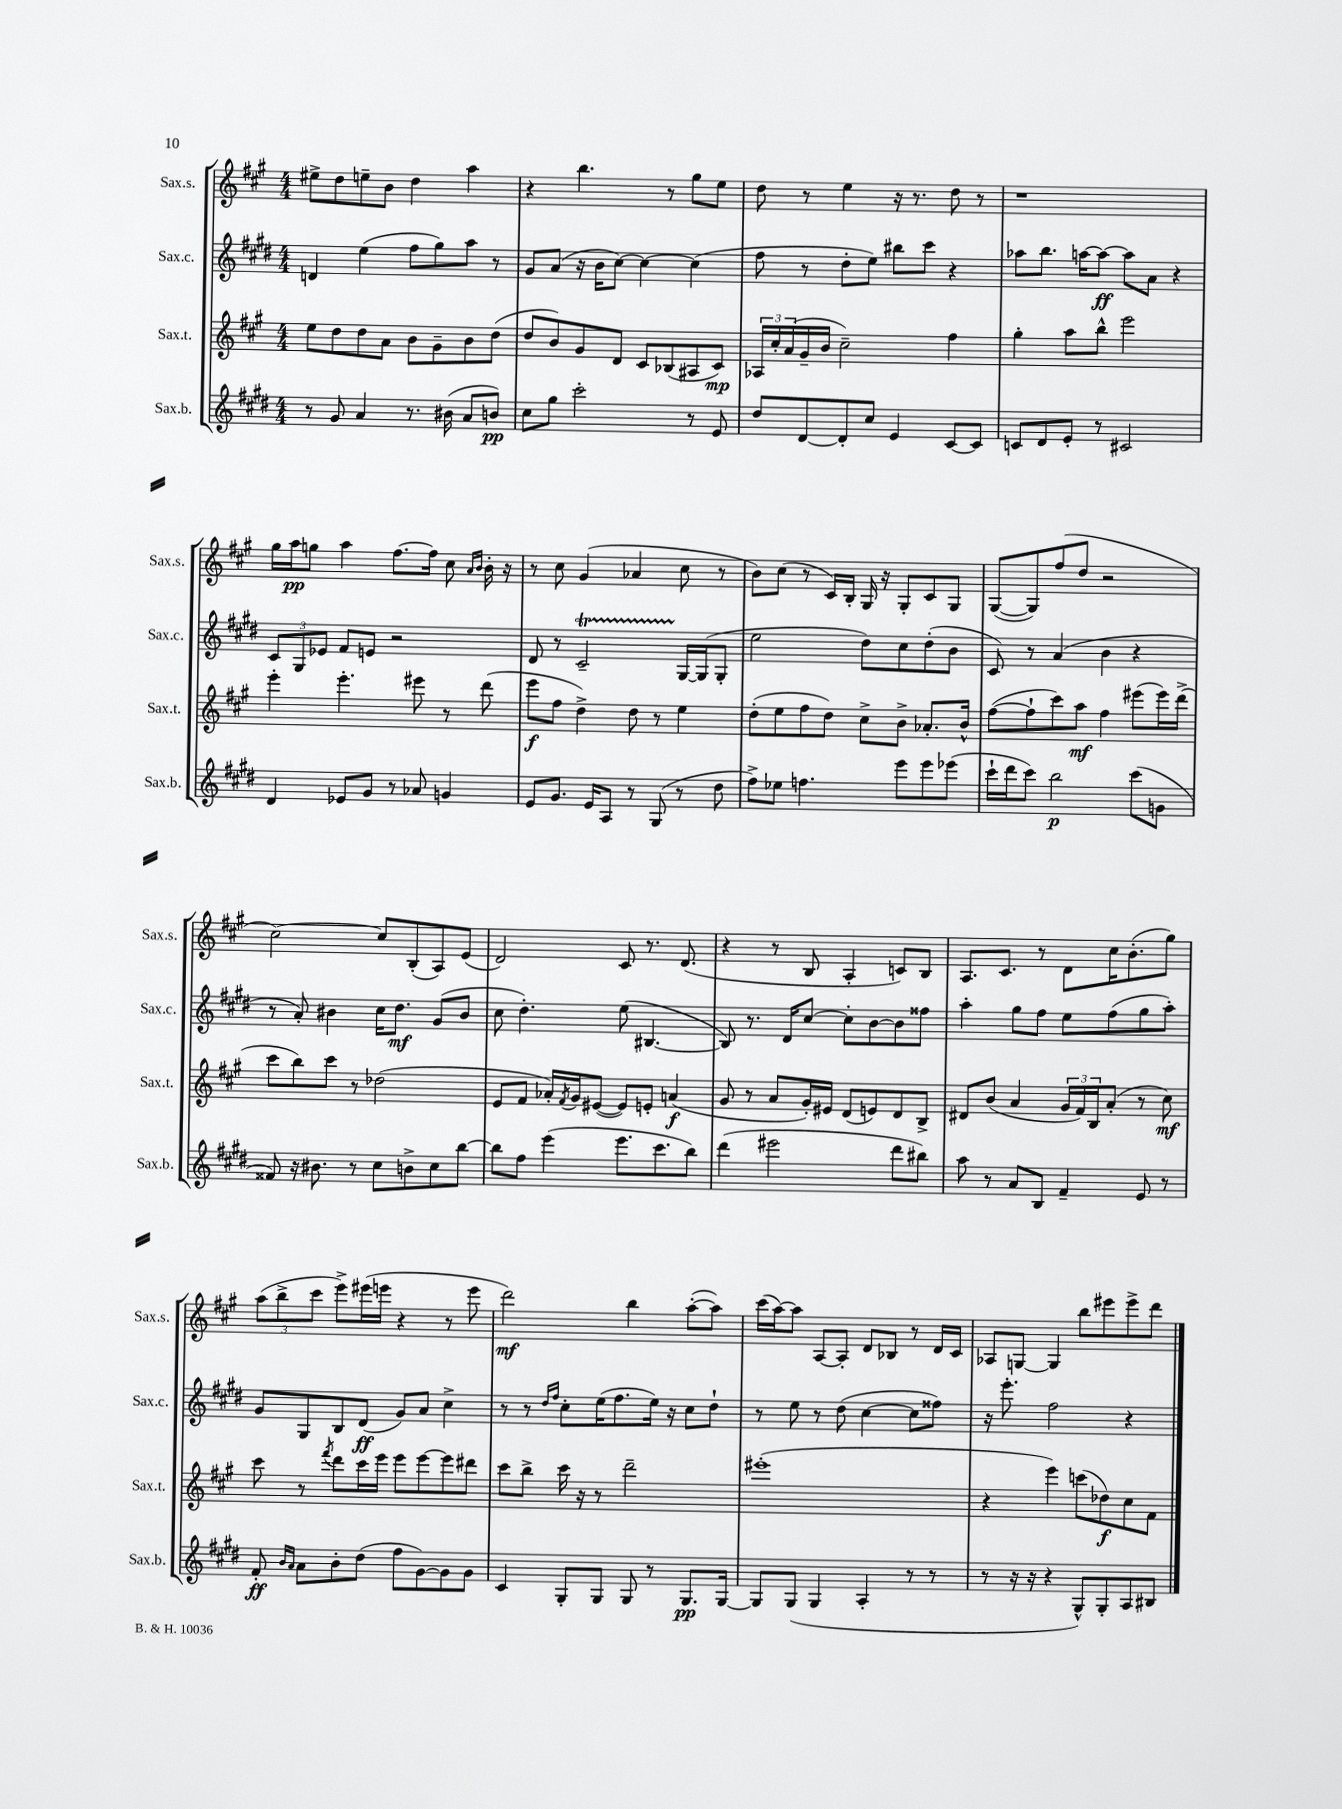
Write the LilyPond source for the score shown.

<<
\new StaffGroup <<
\new Staff = "s0" \with { instrumentName = "Sax.s." shortInstrumentName = "Sax.s." } {
    \clef treble \key a \major \numericTimeSignature \time 4/4
    eis''8-> d''8 e''8-- b'8 d''4 a''4 |
    r4 b''4. r8 gis''8 e''8 |
    d''8 r8 e''4 r16 r8. d''8 r8 |
    r1 |
    gis''16 a''16\pp g''8 a''4 fis''8.~ fis''16 cis''8 \grace { a'16 b'16 } b'16-. r16 |
    r8 cis''8 gis'4( aes'4 cis''8 r8 |
    b'8) cis''8( r8 cis'16) b16-. gis16 r16 gis8-. cis'8 gis8 |
    gis8~( gis8) fis''8( d''8 r2 |
    cis''2~) cis''8 b8-.( a8) e'8( |
    d'2) cis'8 r8. d'8.( |
    r4 r8 b8 a4-. c'8) b8 |
    a8. cis'8. r8 d'8 cis''16 b'8.-.( gis''8) |
    \tuplet 3/2 { a''8( b''8-> cis'''8 } e'''8->) eis'''16( e'''16 r4 r8 e'''8 |
    d'''2\mf) b''4 a''8~-.( a''8) |
    cis'''16( a''16~) a''8 a8~ a8-. d'8 bes8 r8 d'16 cis'16 |
    aes8 g8~ g4 b''8 eis'''8 eis'''8-> d'''8 \bar "|." |
}
\new Staff = "s1" \with { instrumentName = "Sax.c." shortInstrumentName = "Sax.c." } {
    \clef treble \key e \major \numericTimeSignature \time 4/4
    d'4 e''4( fis''8 gis''8) a''8 r8 |
    gis'8 a'8( r16 b'16 cis''8~) cis''4~ cis''4( |
    fis''8 r8 dis''8-. e''8) bis''8 cis'''8 r4 |
    aes''8 b''8. a''16~ a''8~\ff a''8 a'8 r4 |
    \tuplet 3/2 { cis'8 gis8 ees'8 } fis'8 e'8 r2 |
    dis'8 r8 cis'2--\startTrillSpan gis16~\stopTrillSpan gis16( gis8-. |
    e''2 dis''8) cis''8 dis''8-.( b'8 |
    cis'8) r8 a'4( b'4 r4 |
    r8 a'8-.) bis'4 cis''16 dis''8.\mf gis'8( bis'8 |
    cis''8 dis''4.-.) e''8( bis4.~ |
    bis8) r8. dis'16 cis''8~ cis''8-. b'8~ b'8 fisis''8 |
    a''4-. gis''8 fis''8 e''8 fis''8( gis''8 a''8-.) |
    gis'8 gis8 b8 dis'8\ff( gis'8) a'8 cis''4-> |
    r8 r8 \grace { dis''16 fis''16 } cis''8-. e''16( fis''8. e''16) r16 cis''8 dis''8-! |
    r8 e''8 r8 dis''8( cis''4~ cis''8 fisis''8) |
    r16 e'''8.-. fis''2 r4 \bar "|." |
}
\new Staff = "s2" \with { instrumentName = "Sax.t." shortInstrumentName = "Sax.t." } {
    \clef treble \key a \major \numericTimeSignature \time 4/4
    e''8 d''8 d''8 a'8 b'8 gis'8-- b'8 d''8( |
    d''8 b'8) gis'8 d'8 cis'8 bes8( ais8 cis'8\mp) |
    \tuplet 3/2 { aes16 cis''16-. a'16( } gis'16-- b'16 cis''2--) fis''4 |
    gis''4-. a''8 b''8-^ e'''2 |
    e'''4-. e'''4.-. eis'''8 r8 d'''8( |
    e'''8\f fis''8 d''4->) d''8 r8 e''4 |
    d''8-.( e''8 fis''8 d''8) cis''8-> b'8-> aes'8.-. b'16-^ |
    fis''8~( fis''8-! cis'''8) a''8\mf fis''4 eis'''8( eis'''16) d'''16->( |
    cis'''8 b''8) cis'''8 r8 des''2( |
    e'8 fis'8 aes'16-.) \acciaccatura { fis'8 } gis'16 eis'8~( eis'8) e'8-. a'4\f( |
    gis'8 r8 a'8 gis'16-.) eis'16 d'8( e'8) d'8 b8-> |
    dis'8 b'8( a'4 \tuplet 3/2 { gis'16 fis'16) b16 } a'8-.( r8 cis''8\mf) |
    cis'''8 r8 \acciaccatura { fis'''8 } d'''8 cis'''16 e'''16 e'''8 e'''8~ e'''8 dis'''8 |
    cis'''8 b''8-> cis'''16 r16 r8 d'''2-- |
    eis'''1-.( |
    r4 e'''4) c'''8( des''8\f) cis''8 fis'8 \bar "|." |
}
\new Staff = "s3" \with { instrumentName = "Sax.b." shortInstrumentName = "Sax.b." } {
    \clef treble \key e \major \numericTimeSignature \time 4/4
    r8 gis'8 a'4 r8. bis'16( a'8 b'8\pp) |
    cis''8 gis''8 cis'''2-. r8 e'8 |
    dis''8 dis'8~ dis'8-. cis''8 e'4 cis'8~ cis'8 |
    c'8 dis'8 e'8-. r8 cis'2 |
    dis'4 ees'8 gis'8 r8 aes'8 g'4 |
    e'8 gis'8. e'16 a8 r8 gis8( r8 dis''8 |
    fis''8->) ees''8 f''4. e'''8 e'''8 ees'''8( |
    cis'''16-! dis'''16 cis'''8) b''2\p cis'''8( g'8 |
    fisis'8) r16 bis'8. r8 cis''8 b'8-> cis''8 b''8~ |
    b''8 fis''8 e'''4( e'''8. cis'''8. b''8) |
    dis'''4( eis'''2 dis'''8 bis''8) |
    a''8 r8 a'8 b8 fis'4-- e'8 r8 |
    fis'8-.\ff \grace { b'16 a'16 } a'8 b'8-. dis''8( fis''8 gis'8~) gis'8 gis'8 |
    cis'4 gis8-. gis8 gis8 r8 gis8.\pp gis16~ |
    gis8 gis8( gis4 a4-. r8 r8 |
    r8 r16 r16 r4 gis8-^) gis8-. a8 bis8 \bar "|." |
}
>>
>>
\layout { \context { \Score \remove "Bar_number_engraver" } }
